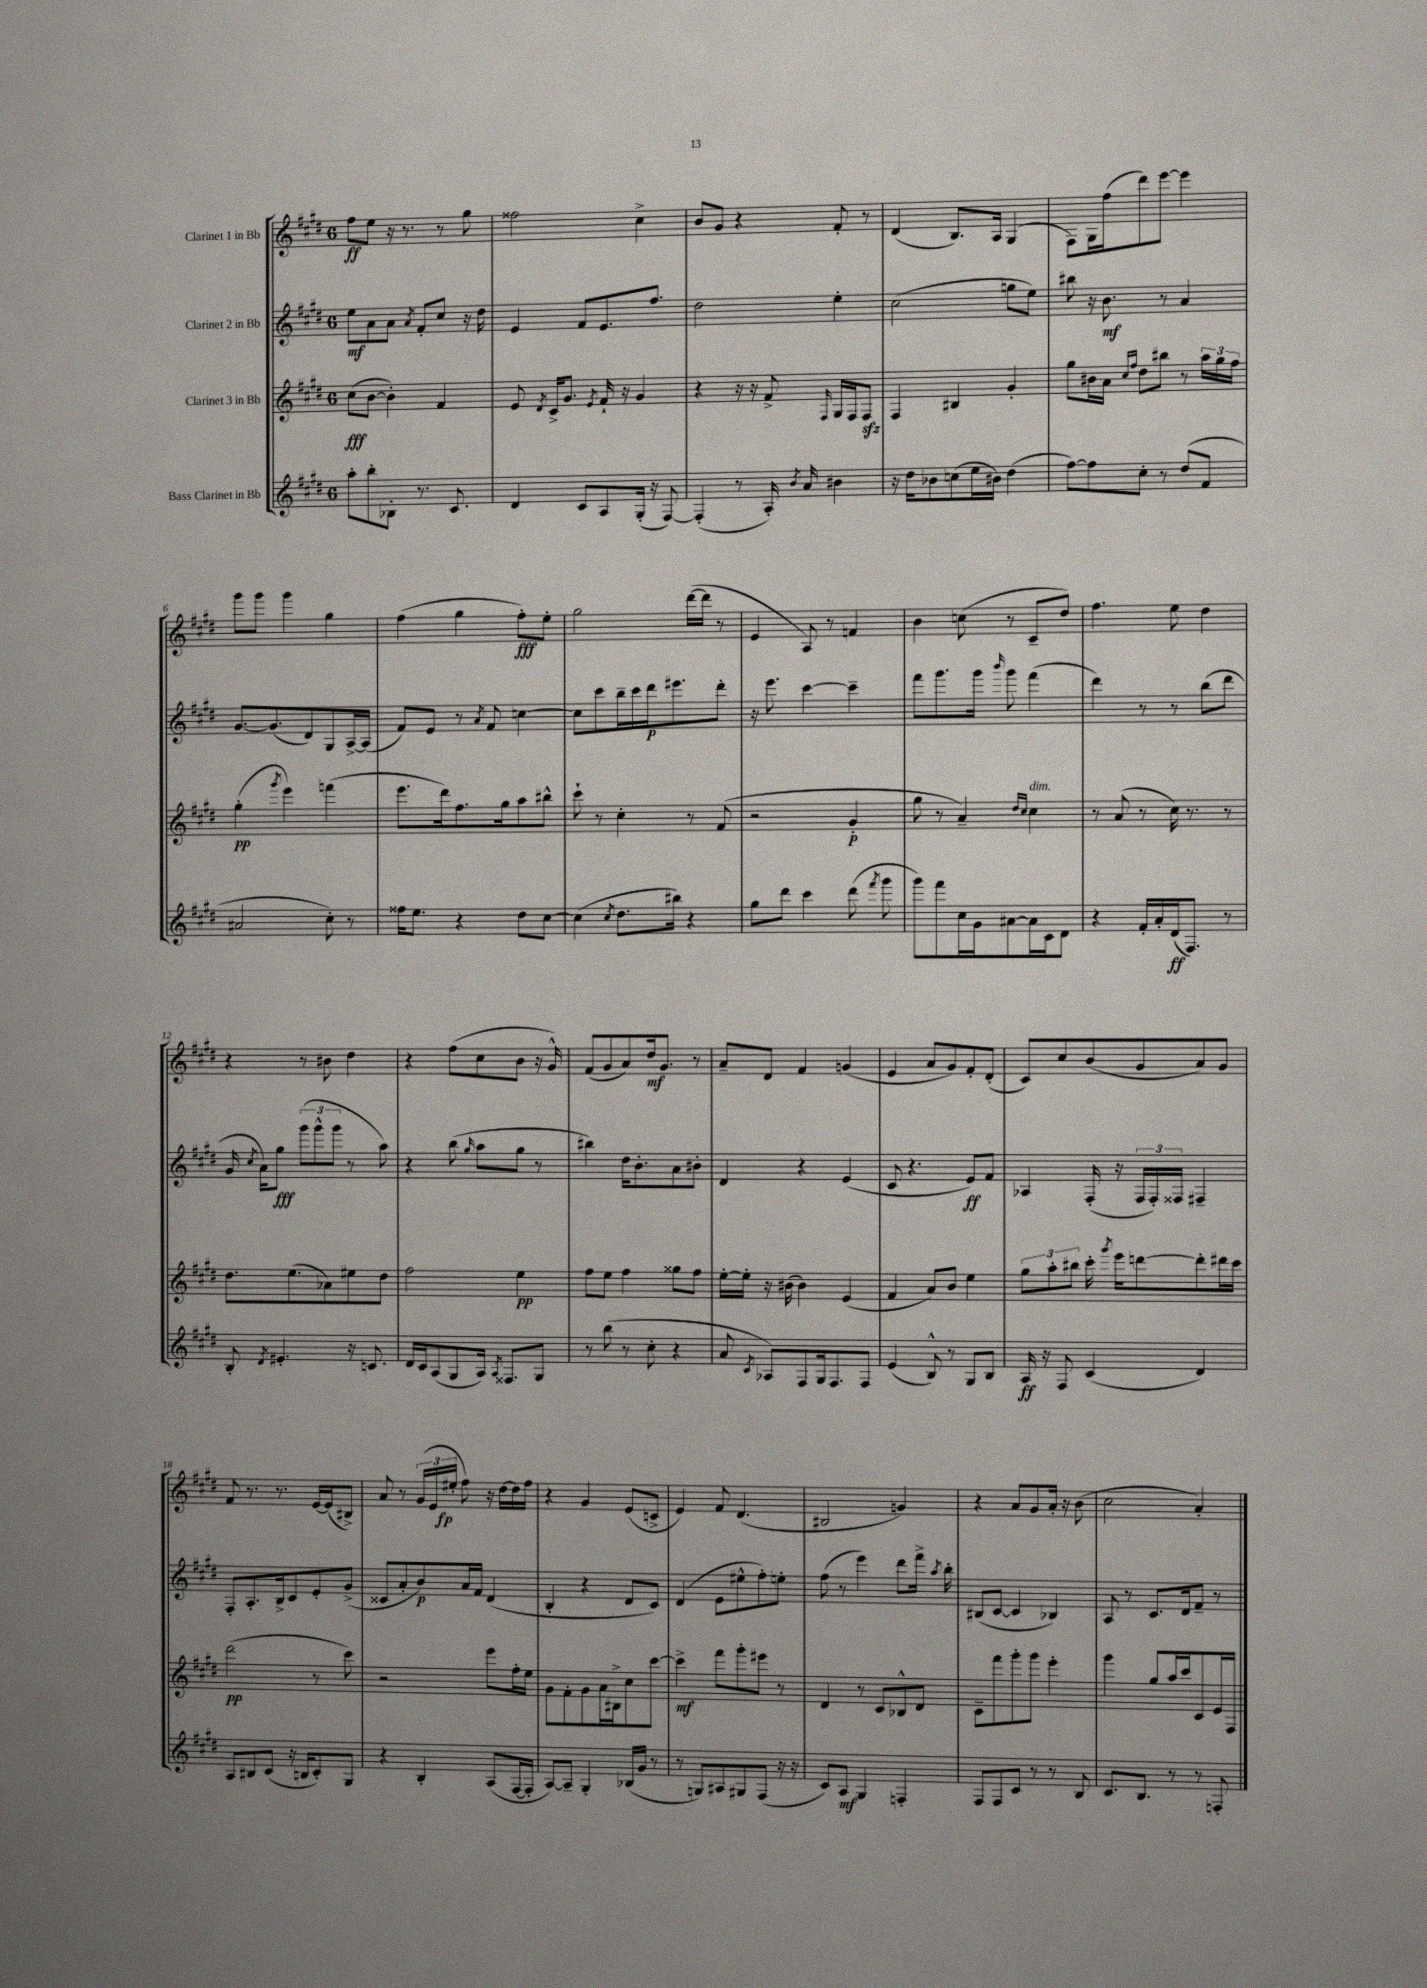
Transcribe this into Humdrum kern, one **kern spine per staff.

**kern	**dynam	**kern	**dynam	**kern	**dynam	**kern	**dynam
*part4	*part4	*part3	*part3	*part2	*part2	*part1	*part1
*staff4	*staff4	*staff3	*staff3	*staff2	*staff2	*staff1	*staff1
*I"Bass Clarinet in Bb	*	*I"Clarinet 3 in Bb	*	*I"Clarinet 2 in Bb	*	*I"Clarinet 1 in Bb	*
*clefG2	*	*clefG2	*	*clefG2	*	*clefG2	*
*k[f#c#g#d#]	*	*k[f#c#g#d#]	*	*k[f#c#g#d#]	*	*k[f#c#g#d#]	*
*M6/8	*	*M6/8	*	*M6/8	*	*M6/8	*
=1	=1	=1	=1	=1	=1	=1	=1
8aa'\L	.	(8cc#\L	fff	8ee\L	mf	8ff#\L	ff
8bb'\	.	[8b\J	.	8a\	.	8ee\J	.
8B-X'\J	.	4b'\])	.	8a\J	.	16r	.
.	.	.	.	.	.	8.r	.
.	.	.	.	8qa/	.	.	.
8.r	.	.	.	8f#'/L	.	.	.
.	.	4f#/	.	8cc#/J	.	8r	.
8.c#/	.	.	.	.	.	.	.
.	.	.	.	16r	.	8gg#\	.
.	.	.	.	16dd#\	.	.	.
=2	=2	=2	=2	=2	=2	=2	=2
4d#/	.	8e/	.	4e/	.	2ff##X\	.
.	.	8qd#/	.	.	.	.	.
.	.	16c#^/KL	.	.	.	.	.
.	.	8.g#/J	.	.	.	.	.
8c#/L	.	.	.	8f#/L	.	.	.
.	.	8qe/	.	.	.	.	.
8A/	.	16f#`/	.	8.e/	.	.	.
.	.	16r	.	.	.	.	.
(16G#'/Jk	.	4g#/	.	.	.	4cc#^\	.
16r	.	.	.	8.ff#/J	.	.	.
[8F#/)	.	.	.	.	.	.	.
=3	=3	=3	=3	=3	=3	=3	=3
(4F#'/]	.	4r	.	2dd#\	.	8b/L	.
.	.	.	.	.	.	8g#/J	.
8r	.	16r	.	.	.	4r	.
.	.	16r	.	.	.	.	.
16A'/)	.	8f#^/	.	.	.	.	.
8qb/	.	.	.	.	.	.	.
16a/	.	.	.	.	.	.	.
.	.	16qqF#/	.	.	.	.	.
4b#X\	.	16G#/LL	.	4ee'\	.	8f#'/	.
.	.	16F#/J	.	.	.	.	.
.	.	8F#zz/J	.	.	.	8r	.
=4	=4	=4	=4	=4	=4	=4	=4
16r	.	4F#/	.	(2cc#\	.	(4d#/	.
16dd#\KL	.	.	.	.	.	.	.
8b-X\	.	.	.	.	.	.	.
(8ccn\	.	4B#X/	.	.	.	8.B/L)	.
16ee\L	.	.	.	.	.	.	.
16b#X\JJ)	.	.	.	.	.	16A/Jk	.
(4dd#\	.	4g#'/	.	8ggn\L	.	(4G#/	.
.	.	.	.	8ee\J)	.	.	.
=5	=5	=5	=5	=5	=5	=5	=5
[8ff#\L)	.	8gg#\L	.	8bb#X\	.	8F#\L)	.
8ff#\]	.	16b#X\L	.	16r	.	16G#\L	.
.	.	16a\JJ	.	8.b\	mf	(16ff#\J	.
.	.	16qqcc#/LL	.	.	.	.	.
.	.	16qqff#/JJ	.	.	.	.	.
8cc#'\J	.	8dd#\L	.	.	.	8ddd#\)	.
8r	.	8bb#X\J	.	8r	.	[8eee\J	.
(8dd#/L	.	8r	.	4a/	.	4eee\]	.
8f#/J	.	24aa\LL	.	.	.	.	.
.	.	24gg#\	.	.	.	.	.
.	.	24ff#\JJ	.	.	.	.	.
!!LO:LB:g=z
=6	=6	=6	=6	=6	=6	=6	=6
2a#X/	.	(4gg#'\	pp	[8.g#/L	.	8ggg#\L	.
.	.	.	.	.	.	8ggg#\J	.
.	.	.	.	(8.g#/]	.	.	.
.	.	8qggg#/	.	.	.	.	.
.	.	4eee\)	.	.	.	4ggg#\	.
.	.	.	.	8d#/)	.	.	.
8cc#'\)	.	(4fffn\	.	8G#/	.	4gg#\	.
8r	.	.	.	[16A^/L	.	.	.
.	.	.	.	(16A/JJ]	.	.	.
=7	=7	=7	=7	=7	=7	=7	=7
16ff##X\KL	.	8.eee\L	.	8f#/L)	.	(4ff#\	.
8.ee\J	.	.	.	.	.	.	.
.	.	.	.	8e/J	.	.	.
.	.	16ddd#\k)	.	.	.	.	.
4r	.	8.ff#\	.	8r	.	4gg#\	.
.	.	.	.	8qa/	.	.	.
.	.	.	.	8f#/	.	.	.
.	.	16gg#\k	.	.	.	.	.
8dd#\L	.	8aa\	.	[4ccn\	.	8ff#'\L)	fff
[8cc#\J	.	8bb#X^^\J	.	.	.	8ee'\J	.
=8	=8	=8	=8	=8	=8	=8	=8
(4cc#\]	.	8ccc#`\	.	8cc\L]	.	2gg#\	.
.	.	8r	.	8ccc#\	.	.	.
8qcc#/	.	.	.	.	.	.	.
8.dd#\L	.	4cc#'\	.	16bb~\L	.	.	.
.	.	.	.	16ccc#\	.	.	.
.	.	.	.	16ddd#\J	p	.	.
16bb#X\Jk)	.	.	.	8.eee#X\	.	.	.
4r	.	8r	.	.	.	([16ddd#\LL	.
.	.	.	.	.	.	16ddd#\JJ]	.
.	.	(8f#/	.	8ddd#'\J	.	8r	.
=9	=9	=9	=9	=9	=9	=9	=9
8gg#\L	.	2r	.	16r	.	4e/	.
.	.	.	.	8.eee\	.	.	.
8ddd#\J	.	.	.	.	.	.	.
4ccc#\	.	.	.	[4ccc#\	.	8A/)	.
.	.	.	.	.	.	8r	.
(8ddd#\	.	4g#'/	p	4ccc#~\]	.	4fn/	.
8qfff#/	.	.	.	.	.	.	.
8ggg#\	.	.	.	.	.	.	.
=10	=10	=10	=10	=10	=10	=10	=10
8ggg#\L)	.	8gg#\	.	8fff#\L	.	4b\	.
8fff#\	.	8r	.	8.ggg#\	.	.	.
16cc#\L	.	4a~/)	.	.	.	(8ccn\	.
16g#\J	.	.	.	16ggg#\Jk	.	.	.
.	.	.	.	16qqbbb/	.	.	.
[8a#X\	.	.	.	8ggg#\	.	8r	.
.	.	16qqdd#/LL	.	.	.	.	.
.	.	16qqcc#/JJ	.	.	.	.	.
!	!	!LO:TX:a:i:t=dim.	!	!	!	!	!
16a#\L]	.	4cc#\	.	(4fff#\	.	8c#~/L	.
16c#\J	.	.	.	.	.	.	.
8d#\J	.	.	.	.	.	8dd#/J)	.
=11	=11	=11	=11	=11	=11	=11	=11
4r	.	8r	.	4ddd#\)	.	4.ff#\	.
.	.	(8a/	.	.	.	.	.
16f#'/LL	.	8r	.	8r	.	.	.
16a'/	.	.	.	.	.	.	.
(16d#/J	ff	16cc#\)	.	8r	.	8ee\	.
8.F#/J)	.	8.r	.	.	.	.	.
.	.	.	.	(8bb\L	.	4dd#\	.
8r	.	8r	.	8ddd#\J	.	.	.
!!LO:LB:g=z
=12	=12	=12	=12	=12	=12	=12	=12
8B'/	.	8.dd#\L	.	16g#/	.	4r	.
.	.	.	.	8qcc#/	.	.	.
.	.	.	.	16a\KL)	.	.	.
8qd#/	.	.	.	.	.	.	.
4.e#X'/	.	.	.	8gg#\J	fff	.	.
.	.	(8.ee\	.	.	.	.	.
.	.	.	.	(12ggg#\L	.	8r	.
.	.	.	.	12ggg#^^\	.	.	.
.	.	8a-X\)	.	.	.	8b#X\	.
.	.	.	.	12ggg#\J	.	.	.
16r	.	8ee#X\	.	8r	.	4dd#\	.
8.cn/	.	.	.	.	.	.	.
.	.	8dd#\J	.	8aa\)	.	.	.
=13	=13	=13	=13	=13	=13	=13	=13
16d#/LL	.	2ff#\	.	4r	.	4r	.
16c#/J	.	.	.	.	.	.	.
(8A/	.	.	.	.	.	.	.
8G#/	.	.	.	(8bb\	.	(8ff#\L	.
.	.	.	.	16qqgg#/	.	.	.
16A/Jk)	.	.	.	8aa\L	.	8cc#\	.
8qA/	.	.	.	.	.	.	.
8.F##X/L	.	.	.	.	.	.	.
.	.	4ee\	pp	8gg#\J	.	8b\J	.
8G#/J	.	.	.	8r	.	16r	.
.	.	.	.	.	.	16g#^^/)	.
=14	=14	=14	=14	=14	=14	=14	=14
8r	.	8ff#\L	.	4bb#X\)	.	(8f#/L	.
(8bb\	.	8ee\J	.	.	.	8g#/	.
8r	.	4ff#\	.	16dd#\KL	.	8a/)	.
.	.	.	.	8.b'\	.	.	.
8cc#'\	.	.	.	.	.	16dd#/k	mf
.	.	.	.	.	.	8.g#/J	.
4r	.	8gg##X\L	.	8a\	.	.	.
.	.	8ff#\J	.	8b#X'\J	.	8r	.
=15	=15	=15	=15	=15	=15	=15	=15
8a/	.	[16ee'\LL	.	4d#/	.	8a~/L	.
.	.	16ee'\JJ]	.	.	.	.	.
8qc#/	.	.	.	.	.	.	.
8A-X/L)	.	16r	.	.	.	8d#/J	.
.	.	(16b#X\	.	.	.	.	.
8F#/	.	4b#\)	.	4r	.	4f#/	.
16G#/k	.	.	.	.	.	.	.
8.F#/	.	.	.	.	.	.	.
.	.	(4e/	.	(4e/	.	(4gn/	.
8F#/J	.	.	.	.	.	.	.
=16	=16	=16	=16	=16	=16	=16	=16
(4e/	.	4f#/	.	8c#/	.	4e/	.
.	.	.	.	4.r	.	.	.
8B^^/)	.	8a/L)	.	.	.	8a/L	.
8r	.	8b/J	.	.	.	8g#/)	.
8G#/L	.	4ee\	.	8e/L)	ff	8f#'/	.
8B/J	.	.	.	8f#/J	.	(8d#'/J	.
=17	=17	=17	=17	=17	=17	=17	=17
16A/	ff	12gg#\L	.	4A-X/	.	8c#/L)	.
16r	.	.	.	.	.	.	.
.	.	12aa'\	.	.	.	.	.
8F#/	.	.	.	.	.	8cc#/	.
.	.	12bb#X\J	.	.	.	.	.
(4c#/	.	16ccc#'\	.	(16F#'/	.	(8b/	.
.	.	8qggg#/	.	.	.	.	.
.	.	16eee\KL	.	16r	.	.	.
.	.	[8dddn\	.	24F#/LL	.	8g#/	.
.	.	.	.	24F#'/)	.	.	.
.	.	.	.	24F##X/JJ	.	.	.
4d#/)	.	8ddd'\]	.	4F#X~/	.	8a/)	.
.	.	16ddd#X\L	.	.	.	8g#/J	.
.	.	16ccc#\JJ	.	.	.	.	.
!!LO:LB:g=z
=18	=18	=18	=18	=18	=18	=18	=18
8A/L	.	(2ddd#\	pp	8F#'/L	.	8f#/	.
8B#X/	.	.	.	8.A'/	.	8.r	.
(8c#/J	.	.	.	.	.	.	.
.	.	.	.	16B^/k	.	8.r	.
16r	.	.	.	8c#/	.	.	.
16Bn/KL	.	.	.	.	.	.	.
8c#'/)	.	8r	.	8e'/	.	[16e/LL	.
.	.	.	.	.	.	(16e/J]	.
8G#/J	.	8ccc#\)	.	(8g#^/J	.	8B#X^/J)	.
=19	=19	=19	=19	=19	=19	=19	=19
4r	.	2r	.	8c##X/L	.	8a/	.
.	.	.	.	8a'/	.	8r	.
4B'/	.	.	.	8b/)	p	(24g#/LL	.
.	.	.	.	.	.	24e/	.
.	.	.	.	.	.	24ee#X'/JJ	fp
.	.	.	.	16a/L	.	8ff#\)	.
.	.	.	.	16f#/JJ	.	.	.
(8A/L	.	8eee\L	.	(4d#/	.	16r	.
.	.	.	.	.	.	[16dd#\LL	.
[16F#/L	.	16ff#'\L	.	.	.	16dd#\]	.
16F#'/JJ]	.	16ee\JJ	.	.	.	16ff#\JJ	.
=20	=20	=20	=20	=20	=20	=20	=20
[8A/L)	.	8g#\L	.	4B'/	.	4r	.
8A~/J]	.	8f#'\	.	.	.	.	.
4G#'/	.	8g#\	.	4r	.	4g#/	.
.	.	16a\L	.	.	.	.	.
.	.	16B#X^\J	.	.	.	.	.
(16B-X/LL	.	8cc#\	.	8d#/L	.	(8e/L	.
16g#/JJ	.	.	.	.	.	.	.
8r	.	[8ccc#\J	.	8c#/J)	.	8cn^/J	.
=21	=21	=21	=21	=21	=21	=21	=21
8r	.	4ccc#^\]	mf	(4d#/	.	4e/)	.
8Gn/L)	.	.	.	.	.	.	.
8A#X/	.	8fff#\L	.	8e\L	.	8f#/	.
8G#X/	.	8ggg#'\	.	8ee#X^^\	.	(4.d#/	.
(8F#/J	.	8eee#X\J	.	8ff#'\)	.	.	.
16r	.	8r	.	8een'\J	.	.	.
16r	.	.	.	.	.	.	.
=22	=22	=22	=22	=22	=22	=22	=22
8c#/L)	.	4d#/	.	(8ff#\	.	2B#X/	.
8A/J	mf	.	.	8r	.	.	.
4G#/	.	8r	.	4eee\)	.	.	.
.	.	8c#/L	.	.	.	.	.
4Fn'/	.	8B-X^^/	.	8ddd#\L	.	4gn/)	.
.	.	8d#/J	.	16fff#^\Jk	.	.	.
.	.	.	.	8qaa/	.	.	.
.	.	.	.	16bb'\	.	.	.
=23	=23	=23	=23	=23	=23	=23	=23
8F#/L	.	8c#~\L	.	(8B#X/L	.	4r	.
8F#/	.	8fff#\	.	[8c#/J	.	.	.
8c#/J	.	8ggg#'\	.	4c#/]	.	8a/L	.
8r	.	8ggg#\J	.	.	.	8g#/	.
8r	.	4eee'\	.	4B-X/)	.	16a'/Jk	.
.	.	.	.	.	.	16r	.
8B/	.	.	.	.	.	(8b\	.
=24	=24	=24	=24	=24	=24	=24	=24
8.c#/L	.	4ggg#\	.	8A/	.	2cc#\	.
.	.	.	.	8r	.	.	.
8.B/J	.	.	.	.	.	.	.
.	.	8gg#/L	.	8.c#/L	.	.	.
8r	.	16aa/L	.	.	.	.	.
.	.	16ccc#/J	.	16d#/k	.	.	.
8r	.	8c#/	.	8f#~/J	.	4a'/)	.
8Fn'/	.	16e/L	.	8r	.	.	.
.	.	16F#/JJ	.	.	.	.	.
==	==	==	==	==	==	==	==
*-	*-	*-	*-	*-	*-	*-	*-
